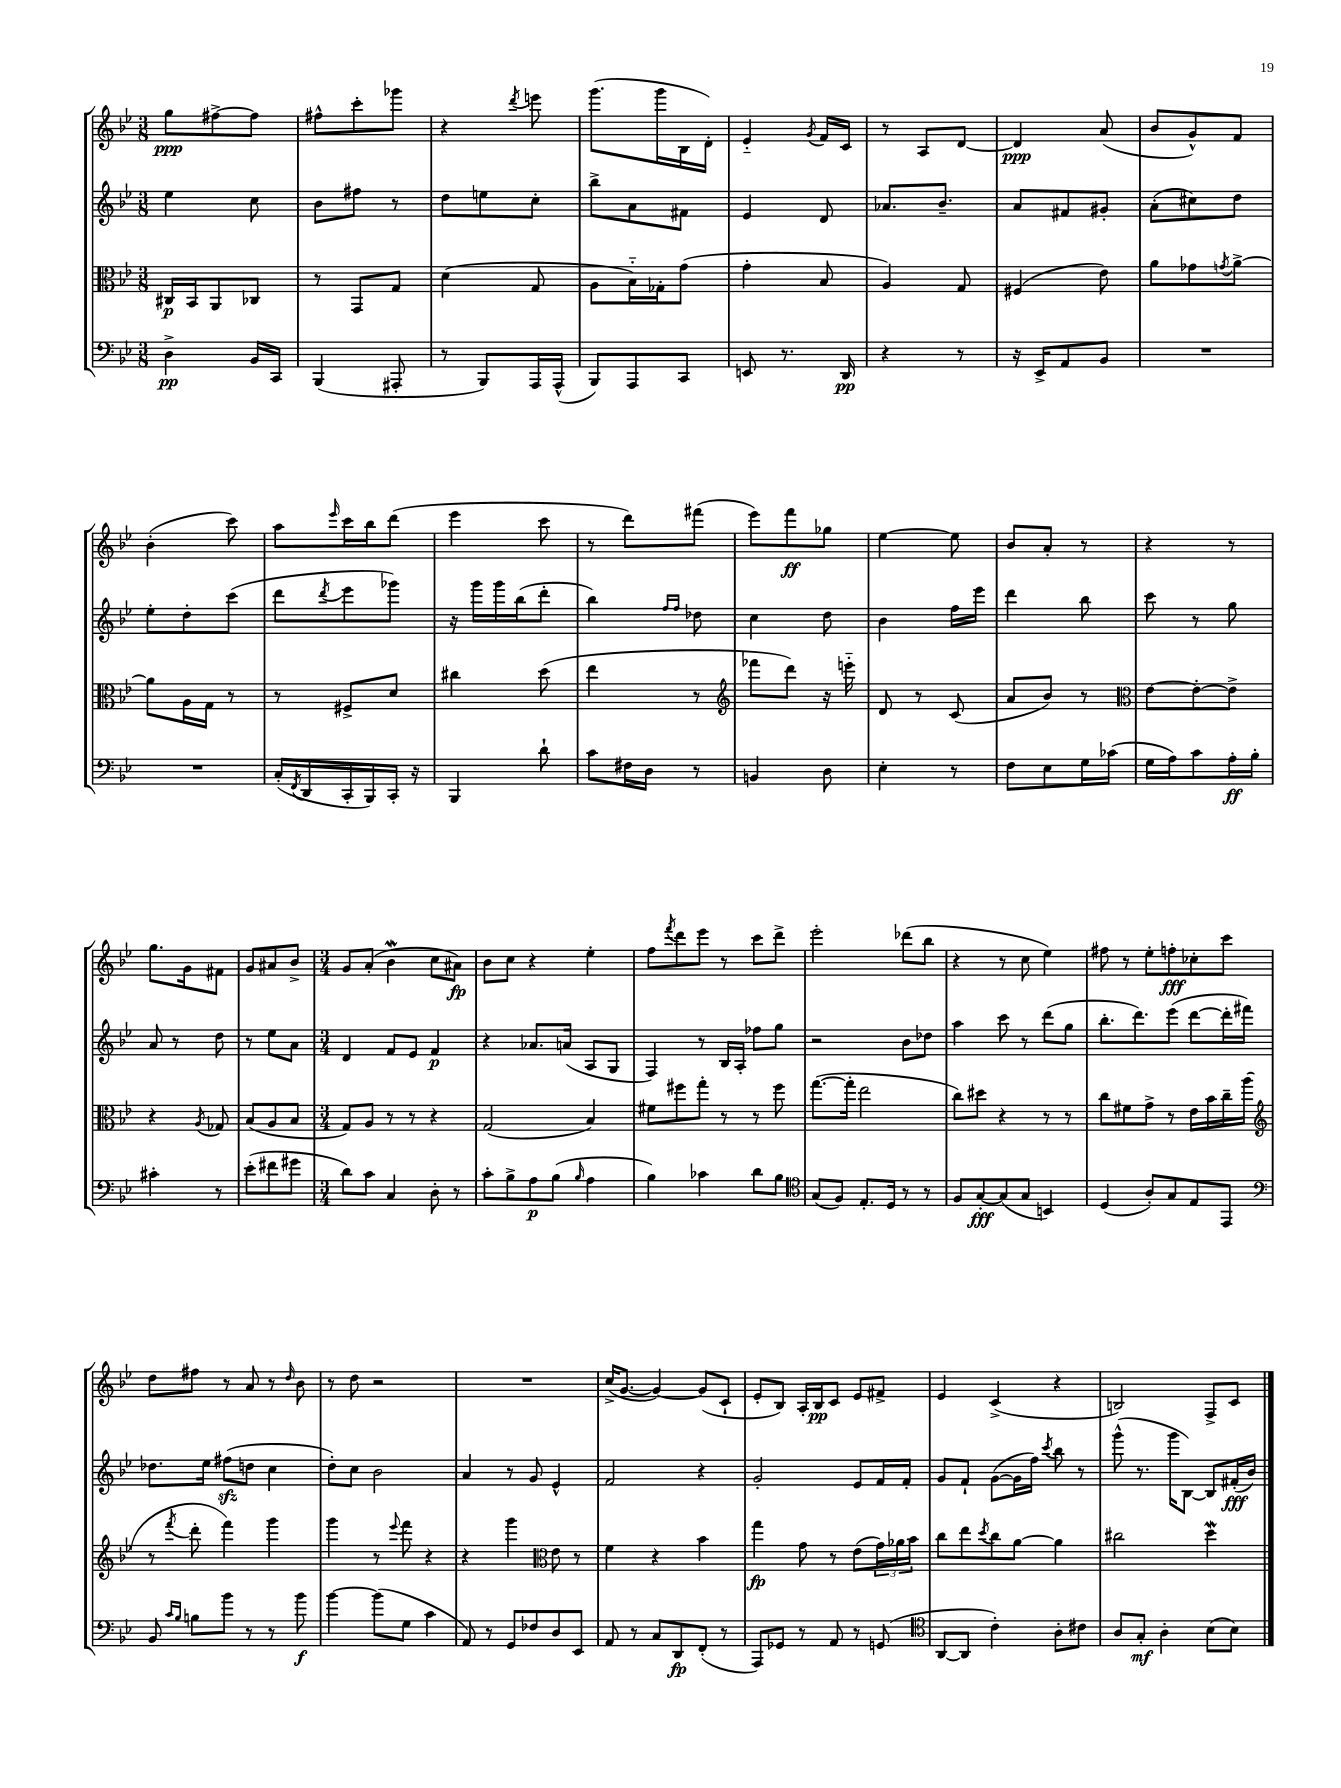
<<
\new StaffGroup <<
\new Staff = "s0" {
    \clef treble \key bes \major \numericTimeSignature \time 3/8
    g''8\ppp fis''8~-> fis''8 |
    fis''8-^ c'''8-. ges'''8 |
    r4 \acciaccatura { d'''8 } e'''8 |
    g'''8.( g'''16 bes16 d'16-.) |
    ees'4-_ \acciaccatura { g'8 } f'16 c'16 |
    r8 a8 d'8~ |
    d'4\ppp a'8( |
    bes'8 g'8-^) f'8 |
    bes'4-.( c'''8) |
    a''8 \grace { ees'''16 } c'''16 bes''16 d'''8( |
    ees'''4 c'''8 |
    r8 d'''8) fis'''8( |
    ees'''8) f'''8\ff ges''8 |
    ees''4~ ees''8 |
    bes'8 a'8-. r8 |
    r4 r8 |
    g''8. g'16 fis'8 |
    g'8 ais'8 bes'8-> |
    \numericTimeSignature \time 3/4 g'8 a'8-.( bes'4\mordent c''8 ais'8\fp) |
    bes'8 c''8 r4 ees''4-. |
    f''8 \acciaccatura { f'''8 } d'''8 ees'''8 r8 c'''8 d'''8-> |
    ees'''2-. des'''8( bes''8 |
    r4 r8 c''8 ees''4) |
    fis''8 r8 ees''8-. f''8-.\fff ces''8-. c'''8 |
    d''8 fis''8 r8 a'8 r8 \grace { d''16 } bes'8 |
    r8 d''8 r2 |
    R2. |
    c''16->( g'8.~ g'4~) g'8( c'8-! |
    ees'8-. bes8) a16-. bes16\pp c'8 ees'8 fis'8-> |
    ees'4 c'4->( r4 |
    b2) f8-> c'8 \bar "|." |
}
\new Staff = "s1" {
    \clef treble \key bes \major \numericTimeSignature \time 3/8
    ees''4 c''8 |
    bes'8 fis''8 r8 |
    d''8 e''8 c''8-. |
    bes''8-> a'8 fis'8 |
    ees'4 d'8 |
    aes'8. bes'8.-- |
    a'8 fis'8 gis'8-. |
    a'8-.( cis''8) d''8 |
    ees''8-. d''8-. c'''8( |
    d'''8 \acciaccatura { d'''8 } ees'''8 ges'''8) |
    r16 g'''16 g'''16 bes''16( d'''8-. |
    bes''4) \grace { f''16 f''16 } des''8 |
    c''4 d''8 |
    bes'4 f''16 ees'''16 |
    d'''4 bes''8 |
    c'''8 r8 g''8 |
    a'8 r8 d''8 |
    r8 ees''8 a'8 |
    \numericTimeSignature \time 3/4 d'4 f'8 ees'8 f'4\p |
    r4 aes'8. a'16( a8 g8 |
    f4) r8 bes16 a16-. fes''8 g''8 |
    r2 bes'8 des''8 |
    a''4 c'''8 r8 d'''8( g''8 |
    bes''8.-. d'''8.) ees'''8( d'''8~ d'''16-. fis'''16) |
    des''8. ees''16 fis''8\sfz( d''8 c''4 |
    d''8-.) c''8 bes'2 |
    a'4 r8 g'8 ees'4-^ |
    f'2 r4 |
    g'2-. ees'8 f'16 f'16-. |
    g'8 f'8-! g'8~( g'16 f''16) \acciaccatura { c'''8 } bes''8 r8 |
    g'''8-^( r8. g'''16 bes8~) bes8 fis'16-.\fff( bes'16) \bar "|." |
}
\new Staff = "s2" {
    \clef alto \key bes \major \numericTimeSignature \time 3/8
    cis16\p bes,16 a,8 ces8 |
    r8 g,8 g8 |
    d'4( g8 |
    a8 bes16-_) ges16-. g'8( |
    g'4-. bes8 |
    a4) g8 |
    fis4( ees'8) |
    a'8 ges'8 \acciaccatura { g'8 } a'8~-> |
    a'8 a16 g16 r8 |
    r8 fis8-> d'8 |
    cis''4 d''8( |
    ees''4 r8 |
    \clef treble fes'''8 d'''8) r16 e'''16-_ |
    d'8 r8 c'8( |
    a'8 bes'8) r8 |
    \clef alto ees'8~ ees'8~-. ees'8-> |
    r4 \acciaccatura { a8 } ges8 |
    bes8( a8 bes8 |
    \numericTimeSignature \time 3/4 g8) a8 r8 r8 r4 |
    g2( bes4) |
    fis'8 fis''8 g''8-. r8 r8 fis''8 |
    g''8.~( g''16-. ees''2 |
    c''8) dis''8 r4 r8 r8 |
    c''8 fis'8 g'8-> r8 ees'16 bes'16 c''16-- a''16( |
    \clef treble r8 \acciaccatura { f'''8 } d'''8-. f'''4) g'''4 |
    g'''4 r8 \appoggiatura { ees'''8 } f'''8 r4 |
    r4 g'''4 \clef alto ees'8 r8 |
    f'4 r4 bes'4 |
    g''4\fp g'8 r8 ees'8( \tuplet 3/2 { g'16) aes'16 bes'16 } |
    c''8 ees''8 \acciaccatura { d''8 } c''8 a'8~ a'4 |
    cis''2 d''4\mordent \bar "|." |
}
\new Staff = "s3" {
    \clef bass \key bes \major \numericTimeSignature \time 3/8
    d4->\pp bes,16 c,16 |
    bes,,4( ais,,8-. |
    r8 bes,,8) a,,16 a,,16-^( |
    bes,,8) a,,8 c,8 |
    e,8 r8. d,16\pp |
    r4 r8 |
    r16 ees,16-> a,8 bes,8 |
    R4. |
    R4. |
    c16-.( \acciaccatura { f,8 } d,16 c,16-. bes,,16) c,16-. r16 |
    bes,,4 d'8-! |
    c'8 fis16 d16 r8 |
    b,4 d8 |
    ees4-. r8 |
    f8 ees8 g16 ces'16( |
    g16 a16) c'8 a16-.\ff bes16-. |
    cis'4-. r8 |
    ees'8-.( fis'8 gis'8 |
    \numericTimeSignature \time 3/4 d'8) c'8 c4 d8-. r8 |
    c'8-. bes8-> a8\p bes8( \grace { bes16 } a4 |
    bes4) ces'4 d'8 bes8 |
    \clef tenor g8( f8) ees8.-. d16 r8 r8 |
    f8 g8~-.\fff g8( g8 b,4) |
    d4( a8-.) g8 ees8 ees,8 |
    \clef bass bes,8 \grace { c'16 bes16 } b8 bes'8 r8 r8 bes'8\f |
    bes'4~ bes'8( g8 c'4 |
    a,8) r8 g,8 fes8 d8 ees,8 |
    a,8 r8 c8 d,8\fp f,8-.( r8 |
    a,,8) ges,8 r8 a,8 r8 g,8( |
    \clef tenor a,8~ a,8 c'4-.) a8-. cis'8 |
    a8 g8-.\mf a4-. bes8( bes8) \bar "|." |
}
>>
>>
\layout { \context { \Score \remove "Bar_number_engraver" } }
